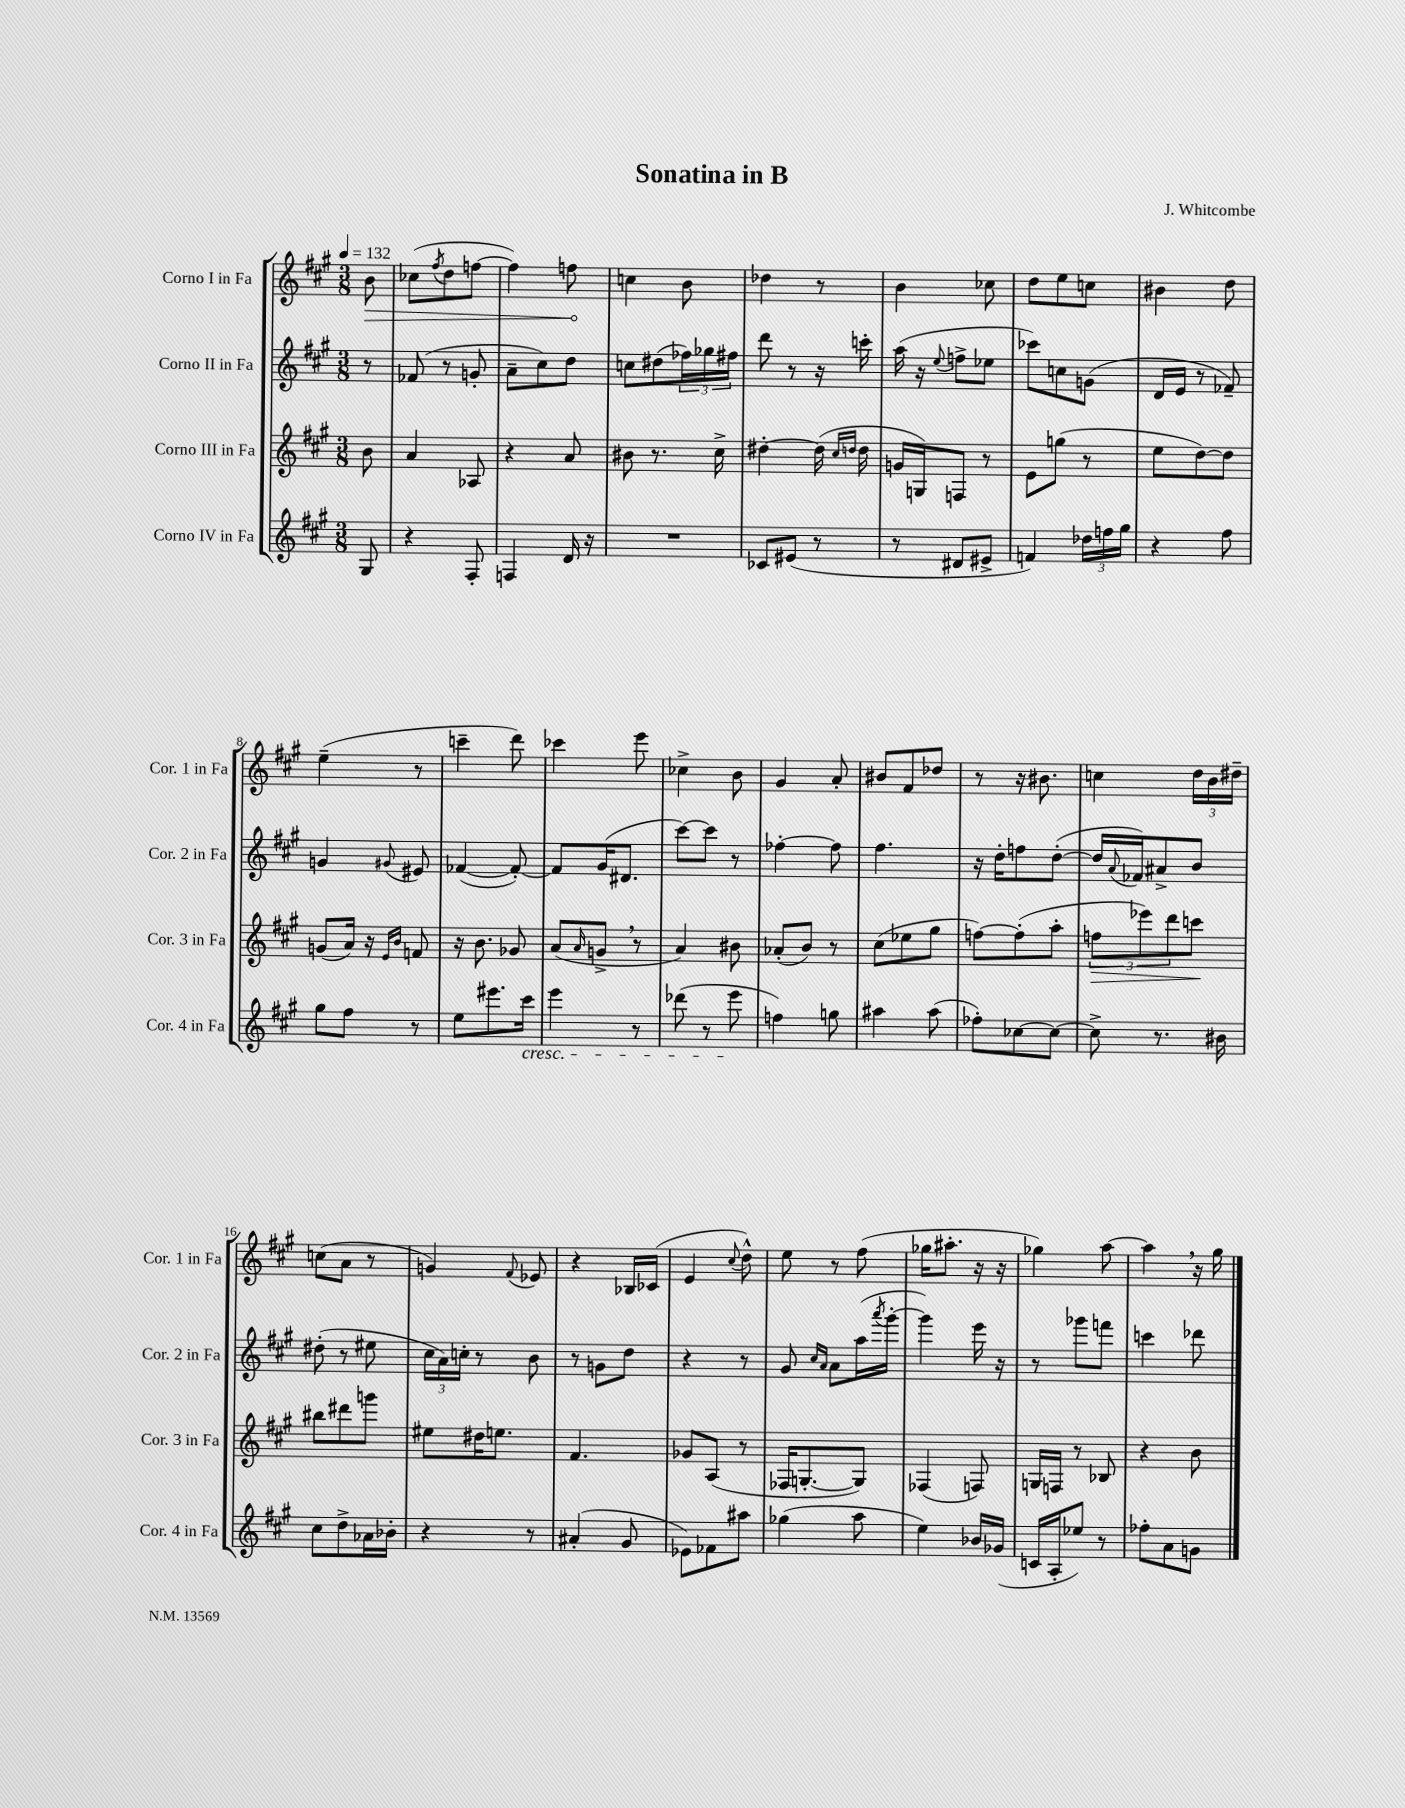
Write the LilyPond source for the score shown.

\header { title = "Sonatina in B" composer = "J. Whitcombe" }
<<
\new StaffGroup <<
\new Staff = "s0" \with { instrumentName = "Corno I in Fa" shortInstrumentName = "Cor. 1 in Fa" } {
    \clef treble \key a \major \numericTimeSignature \time 3/8 \partial 8 \tempo 4 = 132
    \once \override Hairpin.circled-tip = ##t b'8\> |
    ces''8( \acciaccatura { fis''8 } d''8 f''8~ |
    f''4) f''8\! |
    c''4 b'8 |
    des''4 r8 |
    b'4 ces''8 |
    d''8 e''8 c''8 |
    bis'4 d''8 |
    e''4--( r8 |
    c'''4-- d'''8) |
    ces'''4 e'''8 |
    ces''4-> b'8 |
    gis'4 a'8-. |
    bis'8 fis'8 des''8 |
    r8 r16 bis'8. |
    c''4 \tuplet 3/2 { d''16 b'16 dis''16-- } |
    c''8( a'8 r8 |
    g'4) \appoggiatura { fis'8 } ees'8 |
    r4 bes16 ces'16( |
    e'4 \appoggiatura { cis''8 } d''8-^) |
    e''8 r8 fis''8( |
    ges''16 ais''8.-. r16 r16 |
    ges''4) a''8~ |
    a''4 \breathe r16 gis''16 \bar "|." |
}
\new Staff = "s1" \with { instrumentName = "Corno II in Fa" shortInstrumentName = "Cor. 2 in Fa" } {
    \clef treble \key a \major \numericTimeSignature \time 3/8 \partial 8
    r8 |
    fes'8( r8 g'8-. |
    a'8-- cis''8) d''8 |
    c''8 dis''8( \tuplet 3/2 { fes''16) ges''16 fis''16 } |
    d'''8 r8 r16 c'''16-. |
    a''16( r16 \appoggiatura { e''8 } f''8-> ees''8 |
    ces'''8) c''8 g'8( |
    d'16 e'16 r8 fes'8--) |
    g'4 \appoggiatura { gis'8 } eis'8 |
    fes'4~( fes'8~-.) |
    fes'8 gis'16( dis'8. |
    cis'''8~) cis'''8 r8 |
    fes''4~-. fes''8 |
    fis''4. |
    r16 d''16-. f''8 d''8~-.( |
    d''16 \appoggiatura { a'8 } fes'16) ais'8-> b'8 |
    dis''8-.( r8 eis''8 |
    \tuplet 3/2 { cis''16 a'16) c''16-. } r8 b'8 |
    r8 g'8 d''8 |
    r4 r8 |
    gis'8 \grace { cis''16 a'16 } a'8 a''16( \acciaccatura { a'''8 } gis'''16~-. |
    gis'''4) e'''16 r16 |
    r8 ges'''8 f'''8 |
    c'''4 des'''8 \bar "|." |
}
\new Staff = "s2" \with { instrumentName = "Corno III in Fa" shortInstrumentName = "Cor. 3 in Fa" } {
    \clef treble \key a \major \numericTimeSignature \time 3/8 \partial 8
    b'8 |
    a'4 aes8 |
    r4 a'8 |
    bis'8 r8. cis''16-> |
    dis''4~-. dis''16( \grace { cis''16 d''16 } d''16 |
    g'16 g16) f8 r8 |
    e'8 g''8( r8 |
    e''8 d''8~) d''8 |
    g'8( a'16) r16 \grace { e'16 b'16 } f'8 |
    r16 b'8. ges'8 |
    a'8( \grace { a'16 } g'8-> \breathe r8 |
    a'4) bis'8 |
    aes'8-.( b'8) r8 |
    cis''8( ees''8 gis''8 |
    f''8~) f''8-.( a''8-. |
    \tuplet 3/2 { f''8\> ees'''8) d'''8 } c'''8\! |
    bis''8 dis'''8 g'''8 |
    eis''8 dis''16 e''8. |
    fis'4. |
    ges'8 a8( r8 |
    fes16 g8.~-. g8) |
    fes4( f8) |
    g16 f16 r8 bes8 |
    r4 b'8 \bar "|." |
}
\new Staff = "s3" \with { instrumentName = "Corno IV in Fa" shortInstrumentName = "Cor. 4 in Fa" } {
    \clef treble \key a \major \numericTimeSignature \time 3/8 \partial 8
    gis8 |
    r4 fis8-. |
    f4 d'16 r16 |
    R4. |
    ces'8 eis'8( r8 |
    r8 dis'8 eis'8-> |
    f'4) \tuplet 3/2 { des''16 f''16 gis''16 } |
    r4 fis''8 |
    gis''8 fis''8 r8 |
    e''8 eis'''8. cis'''16\cresc |
    e'''4 r8 |
    des'''8( r8 e'''8\! |
    f''4) g''8 |
    ais''4 ais''8( |
    fes''8-.) ces''8~ ces''8~ |
    ces''8-> r8. bis'16 |
    cis''8 d''8-> aes'16 bes'16-. |
    r4 r8 |
    ais'4-.( gis'8 |
    ees'8) fes'8 ais''8 |
    ges''4( a''8 |
    e''4) bes'16 ges'16( |
    c'16 a16-. ees''8) r8 |
    fes''8-. a'8 g'8 \bar "|." |
}
>>
>>
